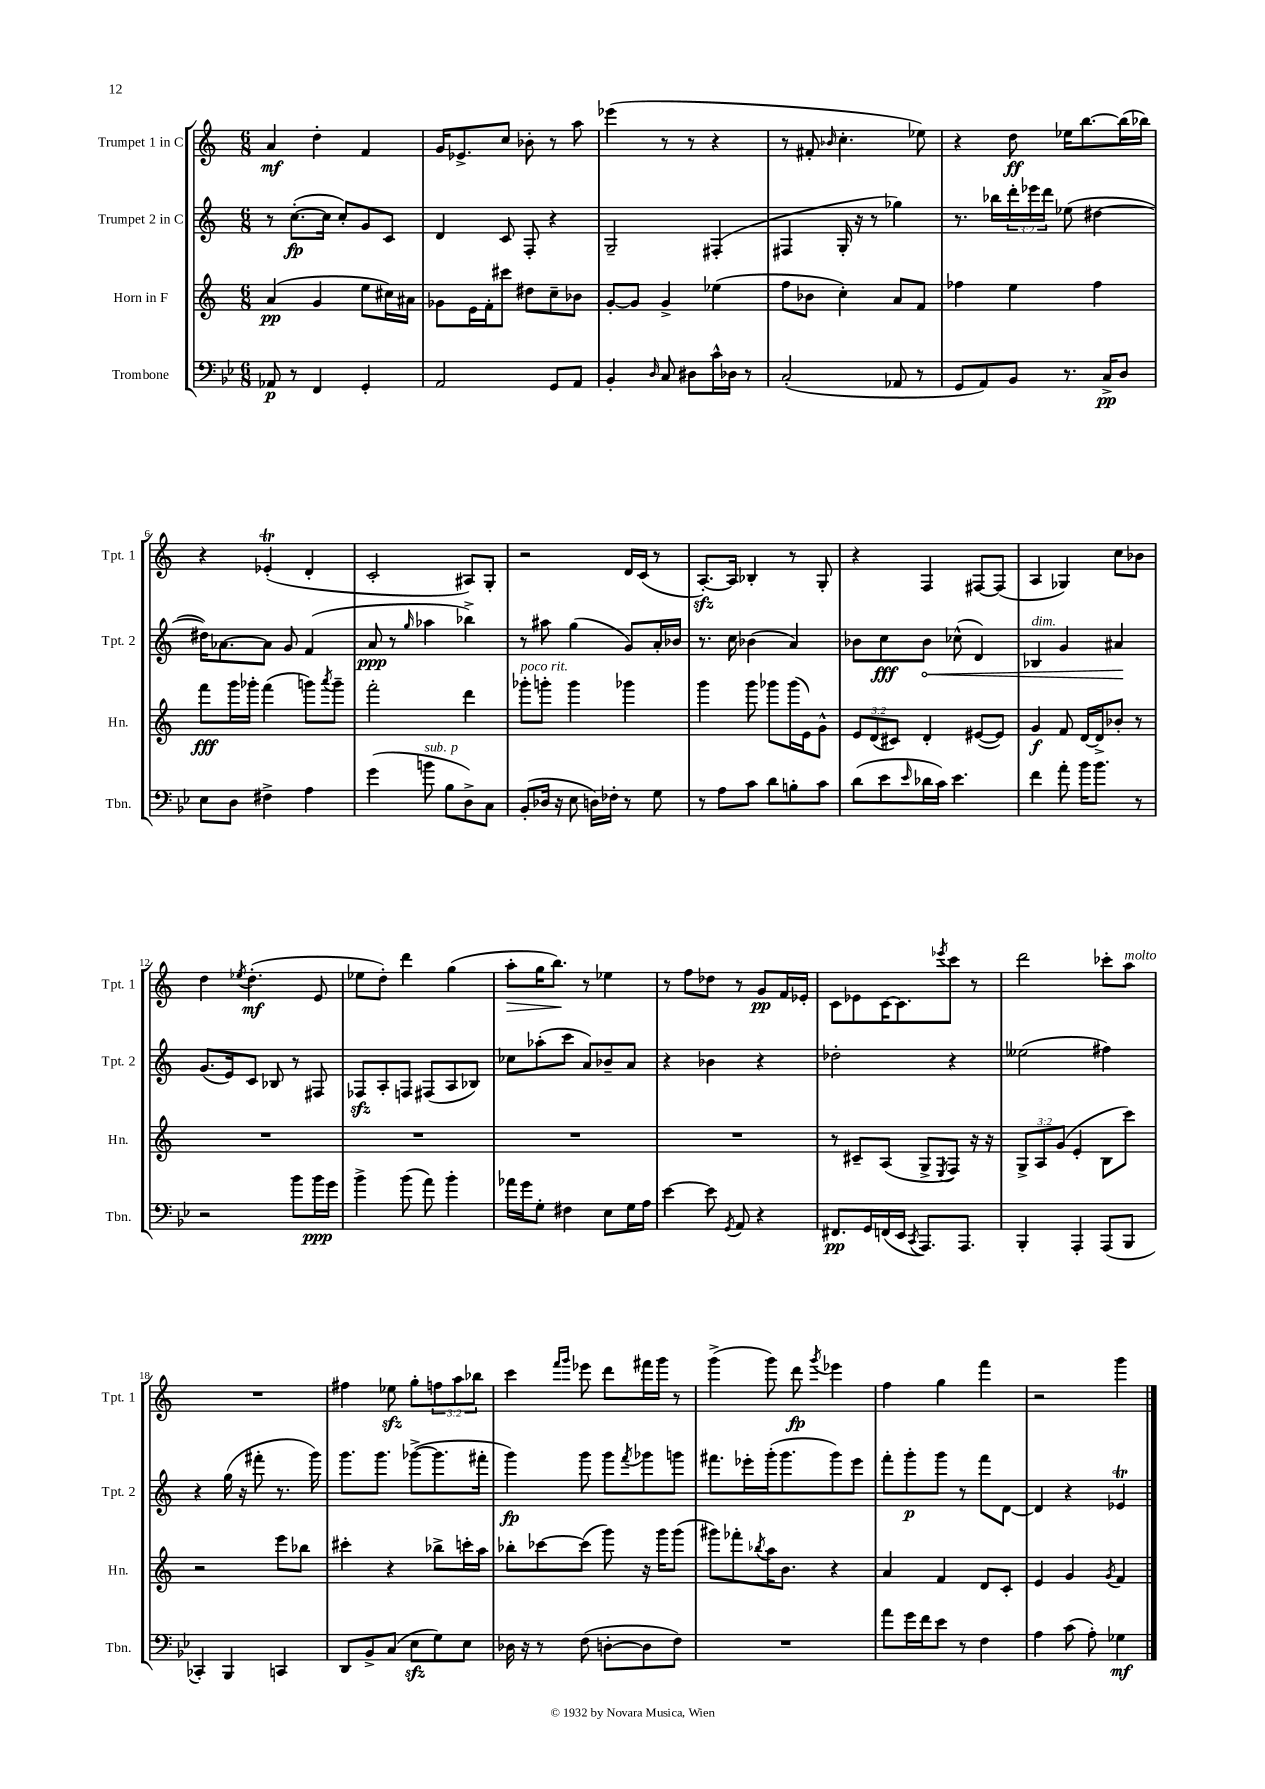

**kern	**dynam	**kern	**dynam	**kern	**dynam	**kern	**dynam
*part4	*part4	*part3	*part3	*part2	*part2	*part1	*part1
*staff4	*staff4	*staff3	*staff3	*staff2	*staff2	*staff1	*staff1
*I"Trombone	*	*I"Horn in F	*	*I"Trumpet 2 in C	*	*I"Trumpet 1 in C	*
*I'Tbn.	*	*I'Hn.	*	*I'Tpt. 2	*	*I'Tpt. 1	*
*clefF4	*	*clefG2	*	*clefG2	*	*clefG2	*
*k[b-e-]	*	*k[]	*	*k[]	*	*k[]	*
*M6/8	*	*M6/8	*	*M6/8	*	*M6/8	*
=1	=1	=1	=1	=1	=1	=1	=1
8AA-X/	p	(4a/	pp	8r	.	4a/	mf
8r	.	.	.	([8.cc'\L	fp	.	.
4FF/	.	4g/	.	.	.	4dd'\	.
.	.	.	.	16cc\Jk]	.	.	.
.	.	.	.	8cc'/L)	.	.	.
4GG'/	.	8ee\L	.	8g/	.	4f/	.
.	.	16cc#X\L)	.	8c/J	.	.	.
.	.	16a#X\JJ	.	.	.	.	.
=2	=2	=2	=2	=2	=2	=2	=2
2AA/	.	8g-X\L	.	4d/	.	16g/KL	.
.	.	.	.	.	.	8.e-X^/	.
.	.	16e\L	.	.	.	.	.
.	.	16f'\J	.	.	.	.	.
.	.	8ccc#X\J	.	8c/	.	8cc/J	.
.	.	8dd#X\L	.	8F'/	.	8b-X'\	.
8GG/L	.	8cc~\	.	4r	.	8r	.
8AA/J	.	8b-X\J	.	.	.	8aa\	.
=3	=3	=3	=3	=3	=3	=3	=3
4BB-'/	.	[8g'/L	.	2G~/	.	(4eee-X\	.
.	.	8g/J]	.	.	.	.	.
16qqD/	.	.	.	.	.	.	.
8C/	.	4g^/	.	.	.	8r	.
8D#X\L	.	.	.	.	.	8r	.
16c^^\L	.	(4ee-X\	.	(4F#X'/	.	4r	.
16D-X\JJ	.	.	.	.	.	.	.
8r	.	.	.	.	.	.	.
=4	=4	=4	=4	=4	=4	=4	=4
(2C'/	.	8ff\L	.	4F#X/	.	8r	.
.	.	8b-X\J	.	.	.	8f#X'/	.
.	.	.	.	.	.	16qqb-X/	.
.	.	4cc'\)	.	16G'/	.	4.cc'\	.
.	.	.	.	16r	.	.	.
.	.	.	.	8r	.	.	.
8AA-X/	.	8a/L	.	4gg-X\)	.	.	.
8r	.	8f/J	.	.	.	8ee-X\)	.
=5	=5	=5	=5	=5	=5	=5	=5
8GG/L	.	4ff-X\	.	8.r	.	4r	.
8AA/)	.	.	.	.	.	.	.
.	.	.	.	16bb-X\LL	.	.	.
8BB-/J	.	4ee\	.	24ddd'\	.	8dd\	ff
.	.	.	.	24eee-X\	.	.	.
.	.	.	.	24ddd\JJ	.	.	.
8.r	.	.	.	(8ee-X\	.	16ee-X\KL	.
.	.	.	.	.	.	[8.bb\	.
.	.	4ff-\	.	[4dd#X\	.	.	.
16C^/KL	pp	.	.	.	.	.	.
8D/J	.	.	.	.	.	(16bb\L]	.
.	.	.	.	.	.	16bb-X\JJ)	.
!!LO:LB:g=z
=6	=6	=6	=6	=6	=6	=6	=6
8E-\L	.	8fff\L	fff	16dd#X\KL])	.	4r	.
.	.	.	.	[8.a-X\	.	.	.
8D\J	.	16ggg\L	.	.	.	.	.
.	.	16ggg-X'\JJ	.	.	.	.	.
4F#X^\	.	(4fff\	.	8a-\J]	.	(4e-XT'/	.
.	.	.	.	8g/	.	.	.
4A\	.	8gggn\L)	.	(4f/	.	4d'/	.
.	.	8qaaa/	.	.	.	.	.
.	.	8ggg~\J	.	.	.	.	.
=7	=7	=7	=7	=7	=7	=7	=7
(4g\	.	2fff'\	.	8a/	ppp	2c'/	.
.	.	.	.	8r	.	.	.
.	.	.	.	16qqgg/	.	.	.
!LO:TX:a:i:t=sub. p	!	!	!	!	!	!	!
8bn\	.	.	.	4aa-X\	.	.	.
8B-\L	.	.	.	.	.	.	.
8D^\)	.	4ddd\	.	4bb-X^\)	.	8A#X/L)	.
8C\J	.	.	.	.	.	8G'/J	.
=8	=8	=8	=8	=8	=8	=8	=8
!	!	!LO:TX:a:i:t=poco rit.	!	!	!	!	!
(8BB-'/L	.	8ggg-X'\L	.	8r	.	2r	.
16D-X/Jk	.	8gggn'\J	.	8aa#X\	.	.	.
16r	.	.	.	.	.	.	.
8E-\	.	4ggg\	.	(4gg\	.	.	.
16Dn\LL)	.	.	.	.	.	.	.
16F-X'\JJ	.	.	.	.	.	.	.
8r	.	4ggg-X\	.	8g/L)	.	16d/LL	.
.	.	.	.	.	.	(16c/JJ	.
8G\	.	.	.	16a'/L	.	8r	.
.	.	.	.	16b-X/JJ	.	.	.
=9	=9	=9	=9	=9	=9	=9	=9
8r	.	4ggg\	.	8.r	.	[8.Azz'/L)	.
8A\L	.	.	.	.	.	.	.
.	.	.	.	16cc\	.	16A/Jk]	.
8c\J	.	8ggg\	.	(4b-X\	.	4B-X'/	.
8d\L	.	8ggg-X\L	.	.	.	.	.
8Bn'\	.	(16ggg-\L	.	4a/)	.	8r	.
.	.	16e\J)	.	.	.	.	.
8c\J	.	8g^^\J	.	.	.	8G'/	.
=10	=10	=10	=10	=10	=10	=10	=10
(8d\L	.	12e/L	.	8b-X\L	.	4r	.
.	.	(12d/	.	.	.	.	.
8e-\	.	.	.	8cc\	fff	.	.
.	.	12c#X/J)	.	.	.	.	.
16qqe-/	.	.	.	.	.	.	.
!	!	!	!	!	!LO:HP:b	!	!
16d-X\L	.	4d'/	.	8b-\J	<	4F/	.
16c\JJ)	.	.	.	.	.	.	.
4.e-\	.	.	.	(8cc-X^^\	.	.	.
.	.	([8e#X/L	.	4d/)	.	[8F#X/L	.
.	.	8e#/J])	.	.	.	(8F#/J]	.
=11	=11	=11	=11	=11	=11	=11	=11
!	!	!	!	!LO:TX:a:i:t=dim.	!	!	!
4f\	.	4g/	f	4B-X/	.	4A/	.
8a'\	.	8f/	.	4g/	.	4G-X/)	.
16b-\KL	.	[16d/LL	.	.	.	.	.
8.b-\J	.	16d^/J]	.	.	.	.	.
.	.	8b-X'/J	.	4a#X/	.	8cc\L	.
8r	.	8r	.	.	.	8b-X\J	.
.	.	.	.	.	[	.	.
!!LO:LB:g=z
=12	=12	=12	=12	=12	=12	=12	=12
2r	.	2.r	.	(8.g/L	.	4dd\	.
.	.	.	.	16e/k)	.	.	.
.	.	.	.	.	.	8qee-X/	.
.	.	.	.	8c/J	.	(4.dd'\	mf
.	.	.	.	8B-X/	.	.	.
8b-\L	.	.	.	8r	.	.	.
16b-\L	ppp	.	.	8F#X/	.	8e/	.
16g\JJ	.	.	.	.	.	.	.
=13	=13	=13	=13	=13	=13	=13	=13
4b-^\	.	2.r	.	8F-Xzz/L	.	8ee-X\L	.
.	.	.	.	8A'/	.	8dd'\J)	.
(8b-\	.	.	.	8Fn/J	.	4ddd\	.
8a\)	.	.	.	(8F#X/L	.	.	.
4b-'\	.	.	.	8A/	.	(4gg\	.
.	.	.	.	8B-X/J)	.	.	.
=14	=14	=14	=14	=14	=14	=14	=14
!	!	!	!	!	!	!	!LO:HP:b
16a-X\LL	.	2.r	.	8cc-X\L	.	8aa'\L	>
16g\J	.	.	.	.	.	.	.
8G'\J	.	.	.	(8aa-X'\	.	16gg\K	.
.	.	.	.	.	.	8.bb\J)	.
4F#X\	.	.	.	8ccc\J	.	.	.
.	.	.	.	8a/L)	.	8r	]
8E-\L	.	.	.	8b-X~/	.	4ee-X\	.
16G\L	.	.	.	8a/J	.	.	.
16A\JJ	.	.	.	.	.	.	.
=15	=15	=15	=15	=15	=15	=15	=15
[4e-\	.	2.r	.	4r	.	8r	.
.	.	.	.	.	.	8ff\L	.
8e-\]	.	.	.	4b-X\	.	8dd-X\J	.
8qGG/	.	.	.	.	.	.	.
8AA/	.	.	.	.	.	8r	.
4r	.	.	.	4r	.	8g/L	pp
.	.	.	.	.	.	16f/L	.
.	.	.	.	.	.	16e-X'/JJ	.
=16	=16	=16	=16	=16	=16	=16	=16
8.FF#X/L	pp	8r	.	2dd-X'\	.	8c\L	.
.	.	8c#X~/L	.	.	.	8e-X\	.
16GG/L	.	.	.	.	.	.	.
(16FFn/	.	(8A/J	.	.	.	[16c\K	.
16EE-/JJ	.	.	.	.	.	8.c\]	.
8qCC/	.	.	.	.	.	.	.
8.AAA/L)	.	8G^/L	.	.	.	.	.
.	.	8qE/	.	.	.	8qeee-X/	.
.	.	8F/J)	.	4r	.	8ccc\J	.
8.AAA/J	.	.	.	.	.	.	.
.	.	16r	.	.	.	8r	.
.	.	16r	.	.	.	.	.
=17	=17	=17	=17	=17	=17	=17	=17
4BBB-'/	.	12G^/L	.	(2ee--X\	.	2ddd\	.
.	.	12A/	.	.	.	.	.
.	.	(12g/J	.	.	.	.	.
4AAA'/	.	4e'/	.	.	.	.	.
(8AAA/L	.	8B\L	.	4ff#X\)	.	8ccc-X'\L	.
!	!	!	!	!	!	!LO:TX:a:i:t=molto	!
8BBB-/J	.	8ccc\J)	.	.	.	8aa\J	.
!!LO:LB:g=z
=18	=18	=18	=18	=18	=18	=18	=18
4CC-X'/)	.	2r	.	4r	.	2.r	.
4BBB-/	.	.	.	(16gg\	.	.	.
.	.	.	.	16r	.	.	.
.	.	.	.	8fff#X'\	.	.	.
4CCn/	.	8eee\L	.	8.r	.	.	.
.	.	8bb-X\J	.	.	.	.	.
.	.	.	.	16ggg\)	.	.	.
=19	=19	=19	=19	=19	=19	=19	=19
8DD/L	.	4ccc#X'\	.	8.ggg\L	.	4ff#X\	.
8BB-^/	.	.	.	.	.	.	.
.	.	.	.	8.ggg\J	.	.	.
(8C/J	.	4r	.	.	.	8ee-Xzz\	.
8E-zz\L	.	.	.	([8ggg-X^\L	.	8gg'\L	.
8G\)	.	8bb-X^\L	.	8.ggg-\]	.	12ffn\	.
.	.	.	.	.	.	12aa\	.
8E-\J	.	16cccn'\L	.	.	.	.	.
.	.	.	.	.	.	12bb-X\J	.
.	.	16aa\JJ	.	16fff#X'\Jk	.	.	.
=20	=20	=20	=20	=20	=20	=20	=20
16D-X\	.	8bb-X'\L	.	4ggg\)	fp	4ccc\	.
16r	.	.	.	.	.	.	.
8r	.	[8ccc-X\	.	.	.	.	.
.	.	.	.	.	.	16qqfff/LL	.
.	.	.	.	.	.	16qqggg/JJ	.
(8F\	.	(8ccc-\J]	.	8ggg\	.	8eee-X\	.
[8Dn'\L	.	8ggg\)	.	8ggg\L	.	8ddd\L	.
.	.	.	.	8qfff/	.	.	.
8D\]	.	16r	.	8ggg-X\	.	16fff#X\L	.
.	.	16ggg\KL	.	.	.	16ggg\JJ	.
8F\J)	.	(8ggg\J	.	8gggn\J	.	8r	.
=21	=21	=21	=21	=21	=21	=21	=21
2.r	.	8ggg#X\L)	.	8.fff#X\L	.	(4ggg^\	.
.	.	8fff-X'\	.	.	.	.	.
.	.	.	.	16eee-X'\L	.	.	.
.	.	8qbb-X/	.	.	.	.	.
.	.	16aa\K	.	(16ggg'\J	.	8ggg\)	.
.	.	8.b\J	.	8.ggg\	.	.	.
.	.	.	.	.	.	8ddd\	fp
.	.	.	.	.	.	8qggg/	.
.	.	4r	.	8ggg\)	.	4eee-X\	.
.	.	.	.	8eee-\J	.	.	.
=22	=22	=22	=22	=22	=22	=22	=22
8a\L	.	4a/	.	8fff'\L	.	4ff\	.
16g\L	.	.	.	8ggg'\	p	.	.
16f\J	.	.	.	.	.	.	.
8e-\J	.	4f/	.	8ggg\J	.	4gg\	.
8r	.	.	.	8r	.	.	.
4F\	.	8d/L	.	8fff\L	.	4fff\	.
.	.	8c'/J	.	[8d\J	.	.	.
=23	=23	=23	=23	=23	=23	=23	=23
4A\	.	4e/	.	4d/]	.	2r	.
(8c\	.	4g/	.	4r	.	.	.
8A'\)	.	.	.	.	.	.	.
.	.	8qg/	.	.	.	.	.
4G-X\	mf	4f/	.	4e-XT/	.	4ggg\	.
==	==	==	==	==	==	==	==
*-	*-	*-	*-	*-	*-	*-	*-
